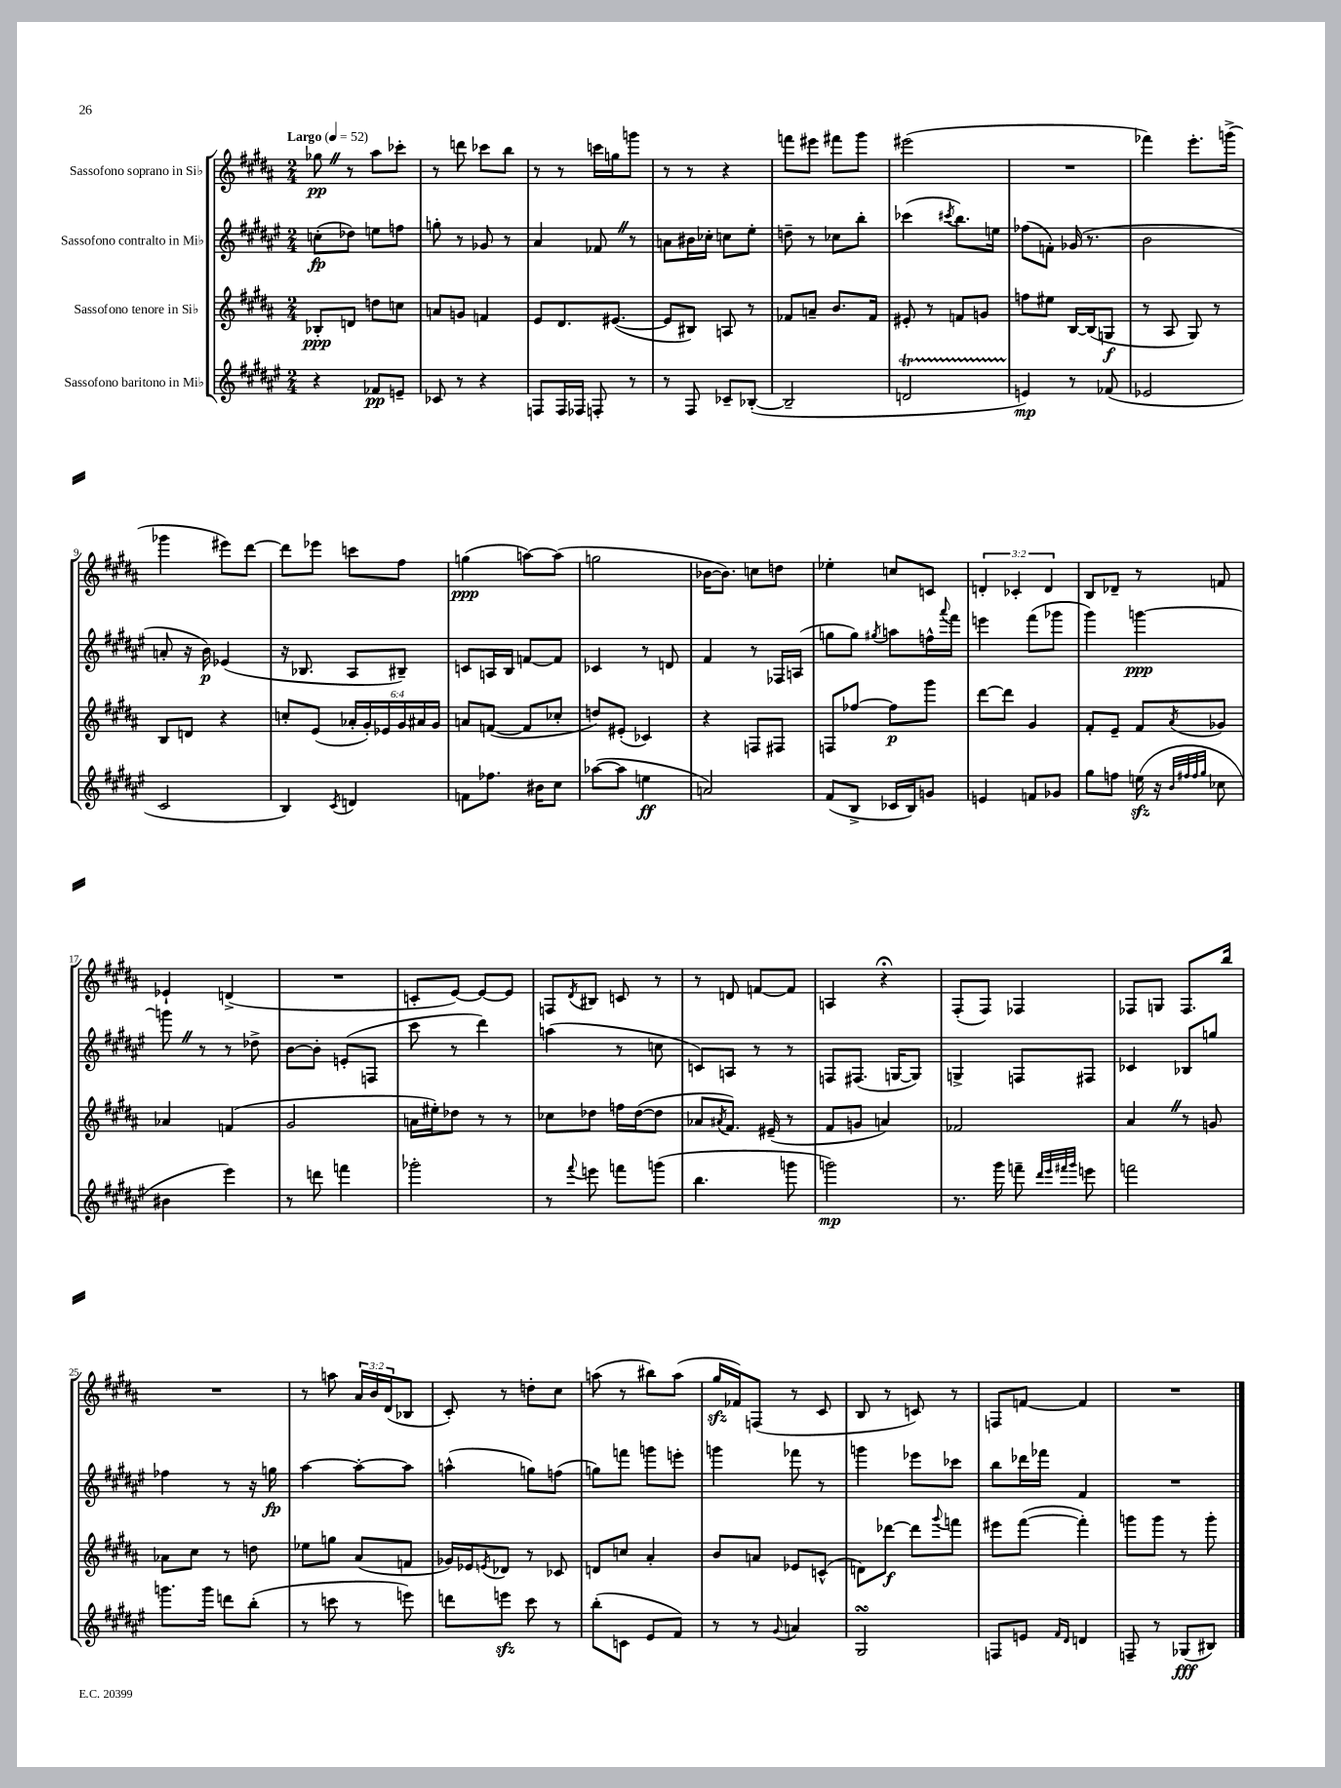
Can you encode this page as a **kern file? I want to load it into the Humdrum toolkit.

**kern	**kern	**kern	**kern
*staff4	*staff3	*staff2	*staff1
*clefG2	*clefG2	*clefG2	*clefG2
*k[f#c#g#d#a#e#]	*k[f#c#g#d#a#]	*k[f#c#g#d#a#e#]	*k[f#c#g#d#a#]
*M2/4	*M2/4	*M2/4	*M2/4
*MM52	*MM52	*MM52	*MM52
4r	8B-'/L	(8cc'\L	8gg-\
.	8d/J	8dd-\J)	8r
8f-/L	8dd\L	8ee\L	8aa#\L
8e~/J	8cc\J	8ff\J	8ccc-'\J
=	=	=	=
8c-/	8a/L	8gg'\	8r
8r	8g/J	8r	8ddd\
4r	4f/	8g-/	8ccc-\L
.	.	8r	8bb\J
=	=	=	=
8F/L	8e/L	4a#/	8r
16F/L	8.d#/	.	8r
16F-/JJ	.	.	.
8F'/	.	8f-/	16ccc\LL
.	([8.e#/J	.	16gg\J
8r	.	8r	8ggg\J
=	=	=	=
8r	8e#/]L	8a\L	8r
8F#/	8B#/J)	16b#\L	8r
.	.	16cc-'\JJ	.
8c-~/L	8A/	8cc\L	4r
([8B-'/J	8r	8ee#'\J	.
=	=	=	=
2B-~/]	8f-/L	8dd~\	8fff\L
.	8a~/J	8r	8eee#\J
.	8.b/L	8cc-\L	8fff#\L
.	.	8bb'\J	8ggg#\J
.	16f-/Jk	.	.
=	=	=	=
2d/	8e#'/	(4ccc-\	(2eee#\
.	8r	.	.
.	.	8qccc#/	.
.	8f/L	8.bb\L)	.
.	8g/J	.	.
.	.	16ee\Jk	.
=	=	=	=
4e/)	8ff\L	(8ff-\L	2r
.	8ee#\J	8f'\J)	.
8r	[16B/LL	(16g-/	.
.	(16B/]J	8.r	.
(8f-/	8G/J	.	.
=	=	=	=
2e-/	8r	2b\	4fff-\)
.	8A#/	.	.
.	8G#/)	.	8.eee'\L
.	8r	.	.
.	.	.	(16ggg^\Jk
=	=	=	=
2c#/	8B/L	8a'/	4ggg-\
.	8d/J	16r	.
.	.	16b\)	.
.	4r	(4e-/	8eee#\L)
.	.	.	[8ddd#\J
=	=	=	=
4B/)	8cc'/L	16r	8ddd#\]L
.	.	8.B-/	.
.	(8e/J	.	8eee-\J
8qc#/	.	.	.
4d/	24a-'/LL	8A#/L	8ccc\L
.	24g#'/)	.	.
.	24e-/	.	.
.	24g#/	8B#~/J)	8ff#\J
.	24a#/	.	.
.	24g#/JJ	.	.
=	=	=	=
8f\L	8a/L	8c/L	(4gg\
8.ff-\J	([8f/J	16A/L	.
.	.	16B/JJ	.
.	8f/]L	[8f/L	[8aa\L)
16b#\LK	.	.	.
8cc#\J	8cc-'/J	8f/]J	(8aa\]J
=	=	=	=
([8aa-\L	8dd/L)	4c-/	2gg\
8aa-\]J	(8e#'/J	.	.
4ee\	4c-/)	8r	.
.	.	8d/	.
=	=	=	=
2a/)	4r	4f#/	[16b-\LK
.	.	.	8.b-\]J)
.	8F/L	8r	8cc\L
.	8F#/J	16F-/LL	8dd\J
.	.	(16A/JJ	.
=	=	=	=
(8f#/L	8F/L	8gg\L	4ee-'\
8B^/J	[8ff-/J	8gg\J)	.
.	.	8qgg#/	.
16c-/LL	8ff-\]L	8aa\L	8cc/L
16B/J)	.	.	.
8g/J	8ggg#\J	16ff^^\L	8c/J
.	.	8qqaaa#/	.
.	.	16fff#\JJ	.
=	=	=	=
4e/	[8ddd#\L	4eee\	6d'/
.	8ddd#\]J	.	.
.	.	.	6c-'/
8f/L	4g#/	(8fff#\L	.
.	.	.	6d/
8g-/J	.	8ggg-\J	.
=	=	=	=
8gg#\L	8f#'/L	4ggg#\)	8B/L
8ff\J	8e~/J	.	8d-~/J
(16ee\	8f#/L	[4ggg\	8r
16r	.	.	.
32qqb/LLL	.	.	.
32qqff#/	.	.	.
32qqff#/	.	.	.
32qqgg#/JJJ	8qa#/	.	.
8cc-\	8g-/J	.	8f/
=	=	=	=
4b#\	4a-/	8ggg\]	4e-`/
.	.	8r	.
4eee#\)	(4f/	8r	(4d^/
.	.	8dd-^\	.
=	=	=	=
8r	2g#/	[8b\L	2r
8ddd\	.	8b'\]J	.
4fff\	.	(8e'/L	.
.	.	8F/J	.
=	=	=	=
2ggg-'\	16a\LL	8ccc#\	8c'/L
.	16ee#'\J)	.	.
.	8dd-\J	8r	[8e/J)
.	8r	4ddd#\)	8e/_L
.	8r	.	8e/]J
=	=	=	=
8r	8cc-\L	(4aa\	8F/L
8qqfff#/	.	.	8qd#/
8eee\	8dd-\J	.	8B#/J
8fff\L	16ff\LL	8r	8c/
.	([16dd-\J	.	.
(8ggg\J	8dd-\]J	8cc\	8r
=	=	=	=
4.bb\	8a-/L	8c/L)	8r
.	8qa#/	.	.
.	8.f#/J)	8A/J	8d/
.	.	8r	[8f/L
.	(16e#~/	.	.
8ggg\	8r	8r	8f/]J
=	=	=	=
2ggg\)	8f#/L	8F/L	4A/
.	8g/J	(8.F#/J	.
.	4a/)	.	4r;
.	.	[16G/LK	.
.	.	8G/]J)	.
=	=	=	=
8.r	2f-/	4G^/	(8F#'/L
.	.	.	8F#/J)
16ggg#\	.	.	.
8fff~\	.	8F/L	4F-/
32qqddd#/LLL	.	.	.
32qqeee#/	.	.	.
32qqfff#/	.	.	.
32qqggg#/JJJ	.	.	.
8eee\	.	8F#/J	.
=	=	=	=
2fff\	4a#/	4c-/	8F-/L
.	.	.	8G/J
.	8r	8B-/L	8.F-/L
.	8g/	8gg/J	.
.	.	.	16bb/Jk
=	=	=	=
8.ggg\L	8a-\L	4ff-\	2r
.	8cc#\J	.	.
16ggg\Jk	.	.	.
8ddd\L	8r	8r	.
(8bb'\J	8dd\	16r	.
.	.	16gg\	.
=	=	=	=
8r	8ee-\L	[4aa#\	8r
8ccc\	8gg\J	.	8aa\
8r	(8a#/L	8aa#'\_L	24a#/LL
.	.	.	24b/
.	.	.	(24d#/J
8eee\)	8f/J	8aa#\]J	8B-/J
=	=	=	=
8ddd\L	16g-/LL)	(4aa^^\	8c#'/)
.	16e-/J	.	.
.	8qe/	.	.
8eee\J	8d-/J	.	8r
8ccc#\	8r	8gg\L)	8dd'\L
8r	8c-/	(8ff\J	8cc#\J
=	=	=	=
(8bb'\L	8d/L	8gg\L)	(8aa\
8c\J	8cc/J	8fff\J	8r
8e#/L	4a#'/	8ggg\L	8bb#\L)
8f#/J)	.	8eee'\J	(8aa\J
=	=	=	=
8r	8b/L	4ggg\	16gg#/LL
.	.	.	16f-/J)
8r	8a/J	.	(8F/J
8qqg#/	.	.	.
4a/	8e-/L	8fff-\	8r
.	(8c^^/J	8r	8c#/
=	=	=	=
2G#/	8d\L)	4ggg\	8B/
.	[8ddd-\J	.	8r
.	8ddd-\]L	8eee-\L	8c/)
.	8qqggg#/	.	.
.	8fff\J	8ccc-\J	8r
=	=	=	=
8F/L	8eee#\L	8bb\L	8F/L
8e/J	([8fff#\J	16ddd-\L	[8f/J
.	.	16fff-\JJ	.
16qqf#/LL	.	.	.
16qqd#/JJ	.	.	.
4d/	4fff#'\])	4f#/	4f/]
=	=	=	=
8F~/	8ggg\L	2r	2r
8r	8ggg\J	.	.
(8G-/L	8r	.	.
8B#/J)	8ggg'\	.	.
==	==	==	==
*-	*-	*-	*-
